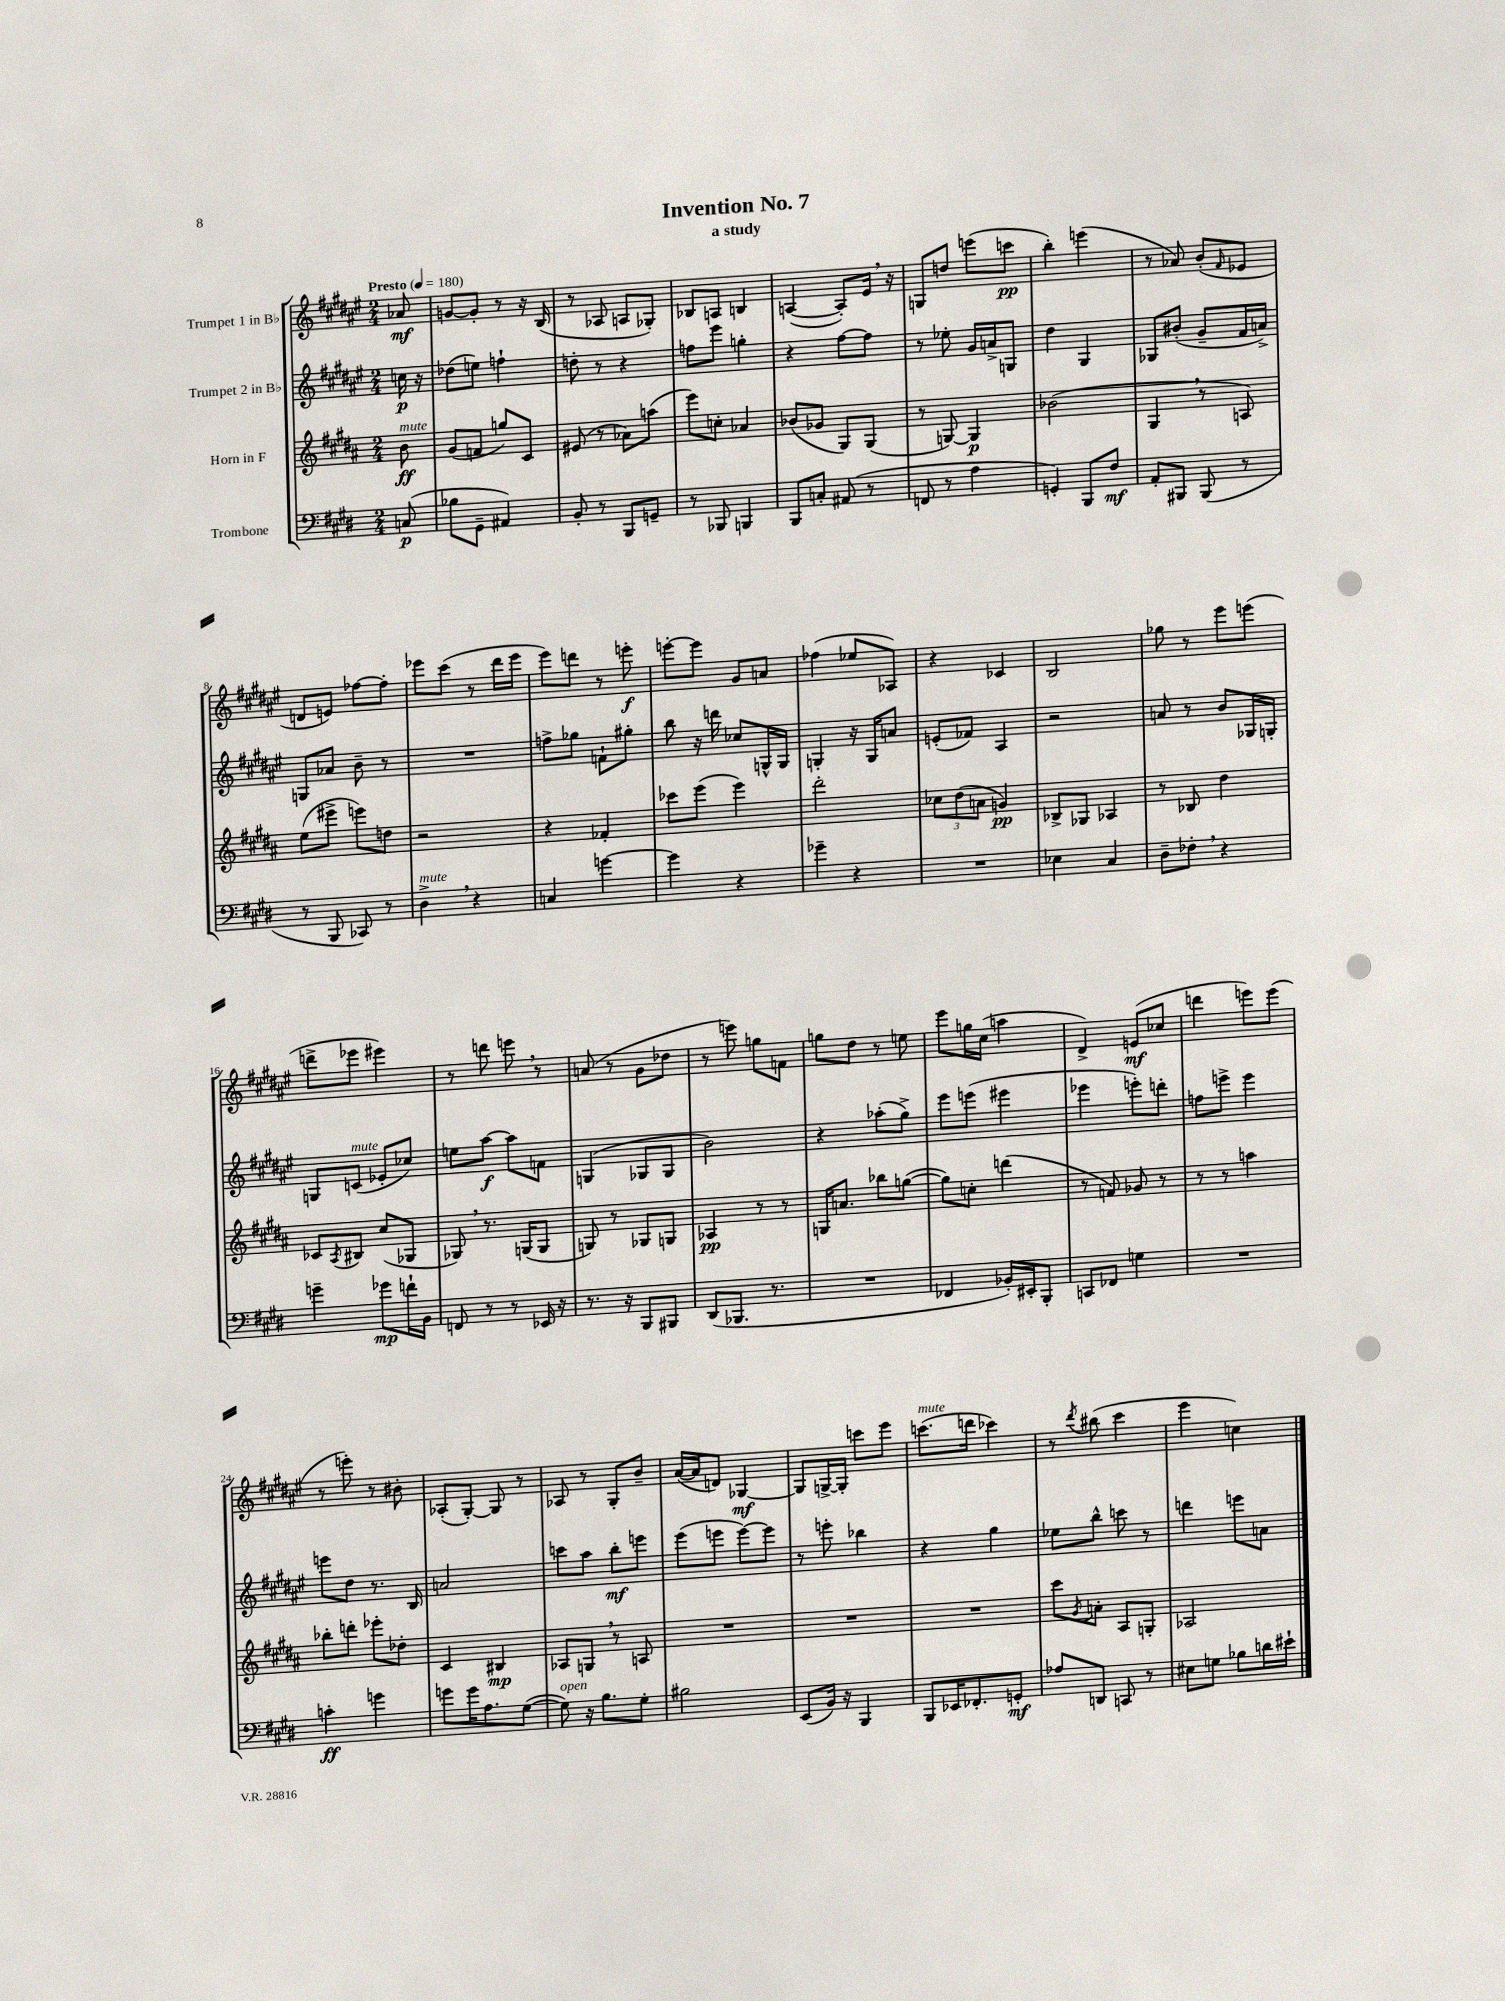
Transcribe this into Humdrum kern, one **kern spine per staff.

**kern	**kern	**kern	**kern
*staff4	*staff3	*staff2	*staff1
*clefF4	*clefG2	*clefG2	*clefG2
*k[f#c#g#d#]	*k[f#c#g#d#a#]	*k[f#c#g#d#a#e#]	*k[f#c#g#d#a#e#]
*M2/4	*M2/4	*M2/4	*M2/4
*MM180	*MM180	*MM180	*MM180
(8C/	8b\	16cc\	8a-/
.	.	16r	.
=	=	=	=
8B-\L	(8g#/L	(8dd-\L	[8g/L
8GG#~\J	8f/J	8ee\J)	8g'/]J
4AA#/)	8gg/L)	4ff`\	8r
.	8c#/J	.	16r
.	.	.	(16B/
=	=	=	=
8BB'/	(8e#/	8dd'\	8r
8r	8r	8r	8A-/
8BBB/L	8a-\L)	4r	8A/L
8GG~/J	(8aa\J	.	8G-'/J)
=	=	=	=
8r	8eee\L)	8ff\L	8B-/L
8BBB-/	8cc'\J	8eee#\J	8A/J
4BBB/	4a-/	4gg'\	4B/
=	=	=	=
8BBB/L	(8b-/L	4r	([4A/
8C'/J	8g-/J	.	.
(8AA#/	8G#/L)	[8ff#\L	8A'/]L)
8r	(8G#/J	8ff#\]J	16e#/Jk
.	.	.	16r
=	=	=	=
8FF/	8r	8r	8G/L
8r	[8G/)	8ee-'\	8dd/J
4A\	4G/]	16g#/LL	(8eee\L
.	.	16a^/J	.
.	.	8G/J	8ccc\J
=	=	=	=
4GG'/)	(2b-\	4dd#\	4bb'\)
8BBB/L	.	4G#/	(4eee\
8F#/J	.	.	.
=	=	=	=
8AA'/L	4G#/	8G-/L	8r
8BBB#/J	.	(8b#'/J	8a-/)
(8BBB#/	8r	8g#~/L	(8b'/L
.	.	.	16qqf#/
8r	8A/)	16f#/L	8e-/J
.	.	16a^/JJ)	.
=	=	=	=
8r	(8ee\L	8G/L	8d/L
8BBB/	8eee#^\J	8a-/J	8e/J)
8CC-/)	8eee\L)	8b~\	[8ff-\L
8r	8dd\J	8r	8ff-'\]J
=	=	=	=
4D#^\	2r	2r	8eee-\L
.	.	.	(8ccc#\J
4r	.	.	8r
.	.	.	16ddd#\LL
.	.	.	16eee-\JJ
=	=	=	=
4C/	4r	8ff^\L	8eee#\L)
.	.	8gg-\J	8ddd\J
[4g\	4f-'/	8f`\L	8r
.	.	8gg#'\J	8eee'\
=	=	=	=
4g\]	8ccc-\L	8bb\	[8eee'\L
.	(8eee\J	16r	8eee\]J
.	.	16ddd\	.
4r	4eee\)	8cc-/L	8g#/L
.	.	16G^^/L	8a/J
.	.	16G/JJ	.
=	=	=	=
4g-~\	2ddd#'\	4G'/	(4ff-\
4r	.	16r	8ee-/L
.	.	16G/LK	.
.	.	8a/J	8A-/J)
=	=	=	=
2r	12cc-\L	(8e'/L	4r
.	(12dd#\	.	.
.	.	8f-/J)	.
.	12a\J	.	.
.	4g/)	4A#/	4c-/
=	=	=	=
4E-\	8B-^/L	2r	2B/
.	8G-/J	.	.
4C#/	4A-/	.	.
=	=	=	=
8D#~\L	8r	8a/	8gg-\
8F-'\J	8B-/	8r	8r
4r	4dd#\	8b/L	8eee#\L
.	.	16G-/L	(8eee\J
.	.	16G'/JJ	.
=	=	=	=
4g~\	8c-/L	8G/L	8ddd^\L
.	8qA#/	.	.
.	8B#/J	(8c/J	8eee-\J
8g-\L	(8cc#/L	8e-'/L	4eee#\)
16f`\L	8G-/J	8cc-/J)	.
16BB\JJ	.	.	.
=	=	=	=
8FF/	8G-/)	8ee\L	8r
8r	8.r	[8aa#\J	8ddd\
8r	.	8aa#\]L	8eee\
.	(16G/LK	.	.
16EE-/	8G/J	8f\J	8r
16r	.	.	.
=	=	=	=
8.r	8G/)	(4G/	(8a/
.	8r	.	8r
16r	.	.	.
8BBB/L	8G-/L	8G-/L	8g#\L
8BBB#/J	8G/J	8G-/J	8dd-\J
=	=	=	=
(8DD#/L	4A-/	2b\)	8r
8.BBB-/J	.	.	8eee\)
.	8r	.	8gg\L
8.r	.	.	.
.	8r	.	8f\J
=	=	=	=
2r	16G/LK	4r	8gg\L
.	8.a/J	.	.
.	.	.	8dd#\J
.	8bb-\L	(8aa-'\L	8r
.	([8gg\J	8gg#^\J)	8ee\
=	=	=	=
4FF-/	8gg\]L)	8eee#\L	8eee#\L
.	8cc'\J	(8eee\J	16gg\L
.	.	.	(16cc#\JJ
16BB-'/LL)	(4ddd\	4eee#\	4aa\
16EE#'/J	.	.	.
8BBB'/J	.	.	.
=	=	=	=
8CC/L	8r	4eee-\	4d#^/)
8FF-/J	8f/)	.	.
4G\	8g-/	8eee'\L)	(8e/L
.	8r	8ddd'\J	8cc-/J
=	=	=	=
2r	8r	8ff\L	4ddd\
.	8r	8eee^\J	.
.	4aa\	4eee\	8eee\L)
.	.	.	(8eee\J
=	=	=	=
4c'\	8bb-'\L	8eee\L	8r
.	8ddd'\J	8dd#\J	8eee'\)
4g\	8eee-'\L	8.r	8r
.	8dd-'\J	.	8b#'\
.	.	16B/	.
=	=	=	=
8g\L	4c#/	2a/	(8A-'/L
16g\K	.	.	[8G#'/J)
8.A\	.	.	.
.	4B#/	.	8G#/]
([8G#\J	.	.	8r
=	=	=	=
8G#\])	8A-/L	8ccc\L	8A-/
16r	8G/J	8aa#\J	8r
8.B\L	.	.	.
.	8r	8bb'\L	8G#'/L
8G#'\J	8A/	8eee\J	8b~/J
=	=	=	=
2B#\	2r	(8eee#\L	([16a#/LL
.	.	.	16a#/]J
.	.	8eee\J	8d/J)
.	.	[8eee\L)	[4G-/
.	.	8eee\]J	.
=	=	=	=
(8EE/L	2r	8r	8G-/]L
16BB/Jk)	.	8eee'\	[16G^/L
16r	.	.	16G'/]JJ
4BBB/	.	4bb-\	8ccc\L
.	.	.	8eee#\J
=	=	=	=
8BBB/L	2r	4r	(8.ccc\L
16EE-/K	.	.	.
8.FF-'/	.	.	16ddd\Jk
.	.	4gg#\	4ccc-\)
8GG'/J	.	.	.
=	=	=	=
8A-/L	8ccc#\L	8ee-\L	8r
.	8qg#/	.	8qddd#/
8DD/J	8a'\J	8bb^^\J	(8bb#\
8CC/	8A#/L	8ccc\	4ccc#\
8r	8G'/J	8r	.
=	=	=	=
8E#\L	2A-/	4ddd\	4eee#\
8G\J	.	.	.
8B-\L	.	8eee\L	4cc\)
16d\L	.	8a\J	.
16e#`\JJ	.	.	.
==	==	==	==
*-	*-	*-	*-
